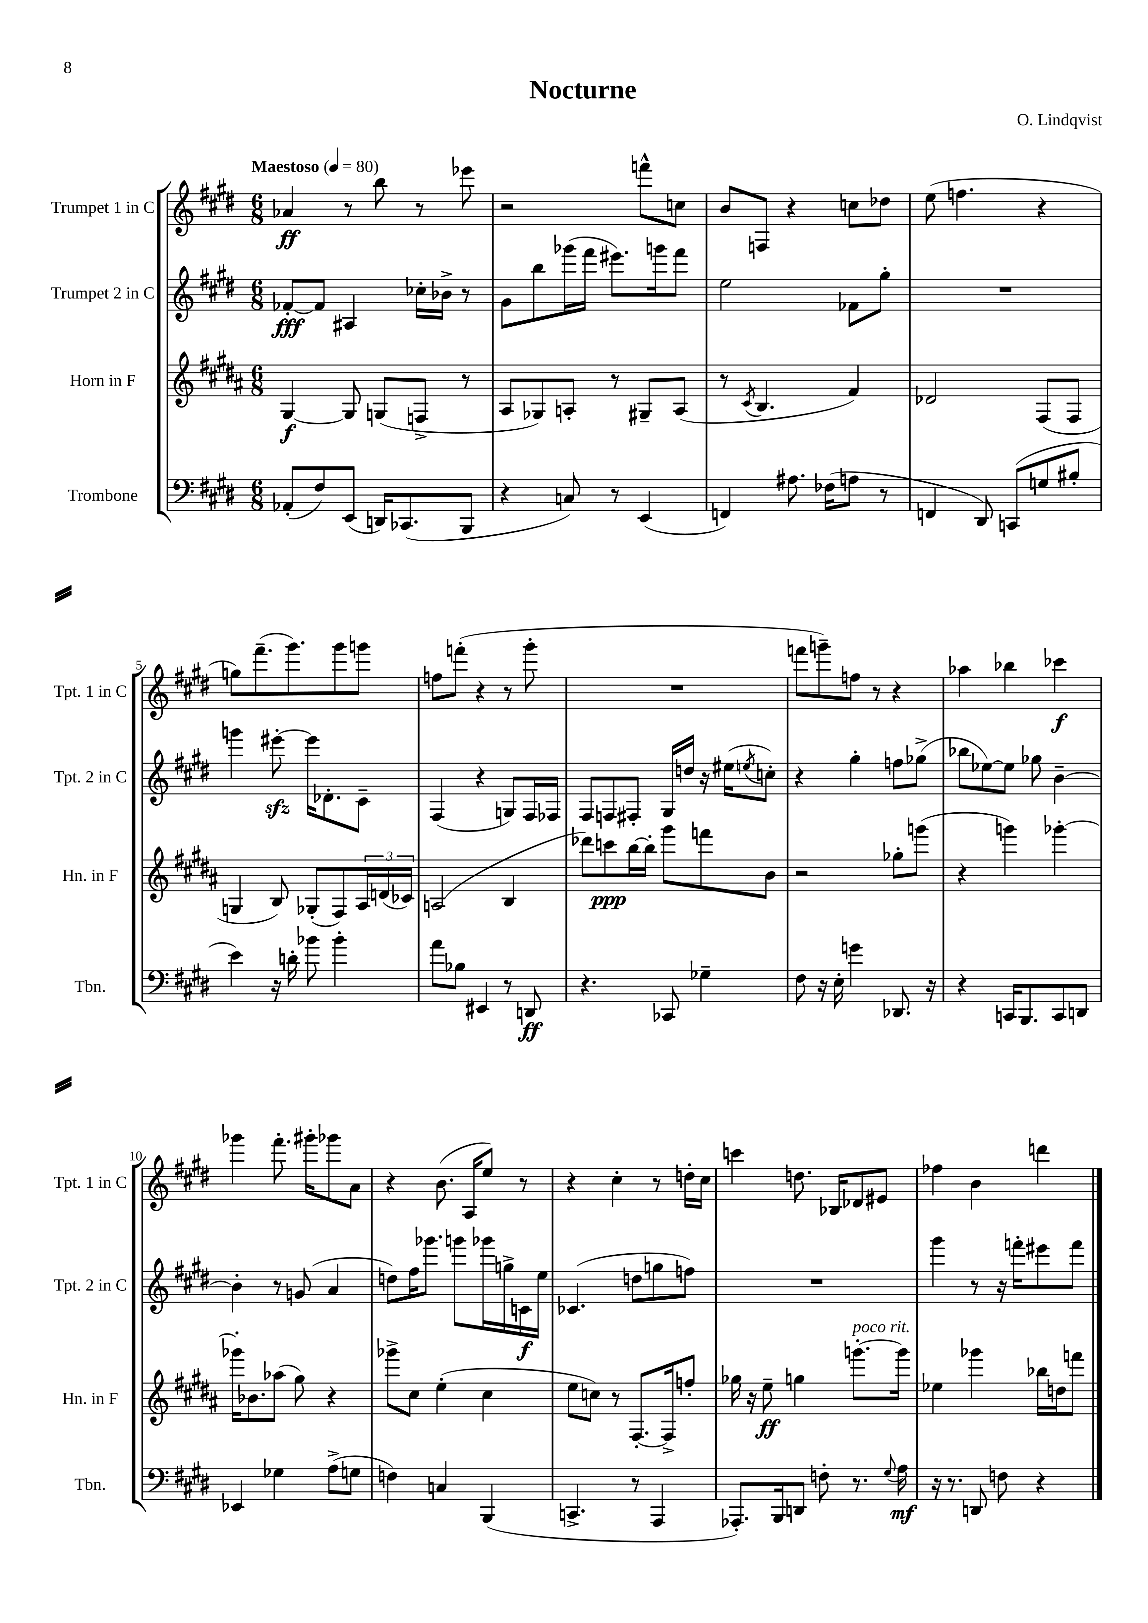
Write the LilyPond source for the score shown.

\header { title = "Nocturne" composer = "O. Lindqvist" }
<<
\new StaffGroup <<
\new Staff = "s0" \with { instrumentName = "Trumpet 1 in C" shortInstrumentName = "Tpt. 1 in C" } {
    \clef treble \key e \major \numericTimeSignature \time 6/8 \tempo "Maestoso" 4 = 80
    aes'4\ff r8 b''8 r8 ees'''8 |
    r2 f'''8-^ c''8 |
    b'8 f8 r4 c''8 des''8 |
    e''8( f''4. r4 |
    g''8) fis'''8.--( gis'''8.) gis'''8 g'''8 |
    f''8 f'''8-.( r4 r8 gis'''8-. |
    R2. |
    f'''8 g'''8--) f''8 r8 r4 |
    aes''4 bes''4 ces'''4\f |
    ges'''4 fis'''8.-. gis'''16-. ges'''8 a'8 |
    r4 b'8.( a16 e''8) r8 |
    r4 cis''4-. r8 d''16-. cis''16 |
    c'''4 d''8. bes16 des'8 eis'8 |
    fes''4 b'4 d'''4 \bar "|." |
}
\new Staff = "s1" \with { instrumentName = "Trumpet 2 in C" shortInstrumentName = "Tpt. 2 in C" } {
    \clef treble \key e \major \numericTimeSignature \time 6/8
    fes'8~-.\fff fes'8 ais4 ces''16-. bes'16-> r8 |
    gis'8 b''8 ges'''16( fis'''16 eis'''8.) g'''16 fis'''8 |
    e''2 fes'8 gis''8-. |
    R2. |
    g'''4 eis'''8~-.\sfz eis'''16 des'8.-. cis'8-- |
    fis4( r4 g8) fis16 fes16 |
    fis8 f8 fis8-. gis16 d''16 r16 eis''16( \acciaccatura { e''8 } c''8-.) |
    r4 gis''4-. f''8 ges''8->( |
    bes''8 ees''8~) ees''8 ges''8 b'4~-- |
    b'4-. r8 g'8( a'4 |
    d''8) fis''16 ges'''8. g'''8 ges'''16 g''16-> c'16\f e''16 |
    ces'4.( d''8 g''8 f''8) |
    R2. |
    gis'''4 r8 r16 f'''16-. eis'''8 f'''8 \bar "|." |
}
\new Staff = "s2" \with { instrumentName = "Horn in F" shortInstrumentName = "Hn. in F" } {
    \clef treble \key b \major \numericTimeSignature \time 6/8
    gis4~\f gis8 g8( f8-> r8 |
    ais8 ges8) a8-. r8 gis8-- a8( |
    r8 \acciaccatura { cis'8 } b4. fis'4) |
    des'2 fis8( fis8 |
    g4 b8) ges8-.( fis8) \tuplet 3/2 { ais16 d'16( ces'16) } |
    a2( b4 |
    des'''8) c'''8\ppp b''16~ b''16-. gis'''8 f'''8 b'8 |
    r2 ges''8-. g'''8( |
    r4 g'''4) ges'''4~-. |
    ges'''16-. bes'8. aes''8( gis''8) r4 |
    ges'''8-> cis''8 e''4-.( cis''4 |
    e''8 c''8) r8 fis8.~-. fis16-> f''8-. |
    ges''16 r16 e''8--\ff g''4 g'''8.~-.^\markup { \italic "poco rit." } g'''16 |
    ees''4 ges'''4 bes''16 d''16 f'''8 \bar "|." |
}
\new Staff = "s3" \with { instrumentName = "Trombone" shortInstrumentName = "Tbn." } {
    \clef bass \key e \major \numericTimeSignature \time 6/8
    aes,8-.( fis8) e,8( d,16) ces,8.( b,,8 |
    r4 c8) r8 e,4( |
    f,4) ais8. fes16( a8 r8 |
    f,4 dis,8) c,8( g8 bis8-. |
    e'4) r16 d'16-. bes'8 bes'4-. |
    a'8 bes8 eis,4 r8 d,8\ff |
    r4. ces,8 ges4-- |
    fis8 r16 e16-. g'4 des,8. r16 |
    r4 c,16 b,,8. c,8 d,8 |
    ees,4 ges4 a8->( g8 |
    f4) c4 b,,4( |
    c,4.-> r8 a,,4 |
    aes,,8.-.) b,,16 d,8 f8-. r8. \appoggiatura { gis8 } a16\mf |
    r16 r8. d,8 f8 r4 \bar "|." |
}
>>
>>
